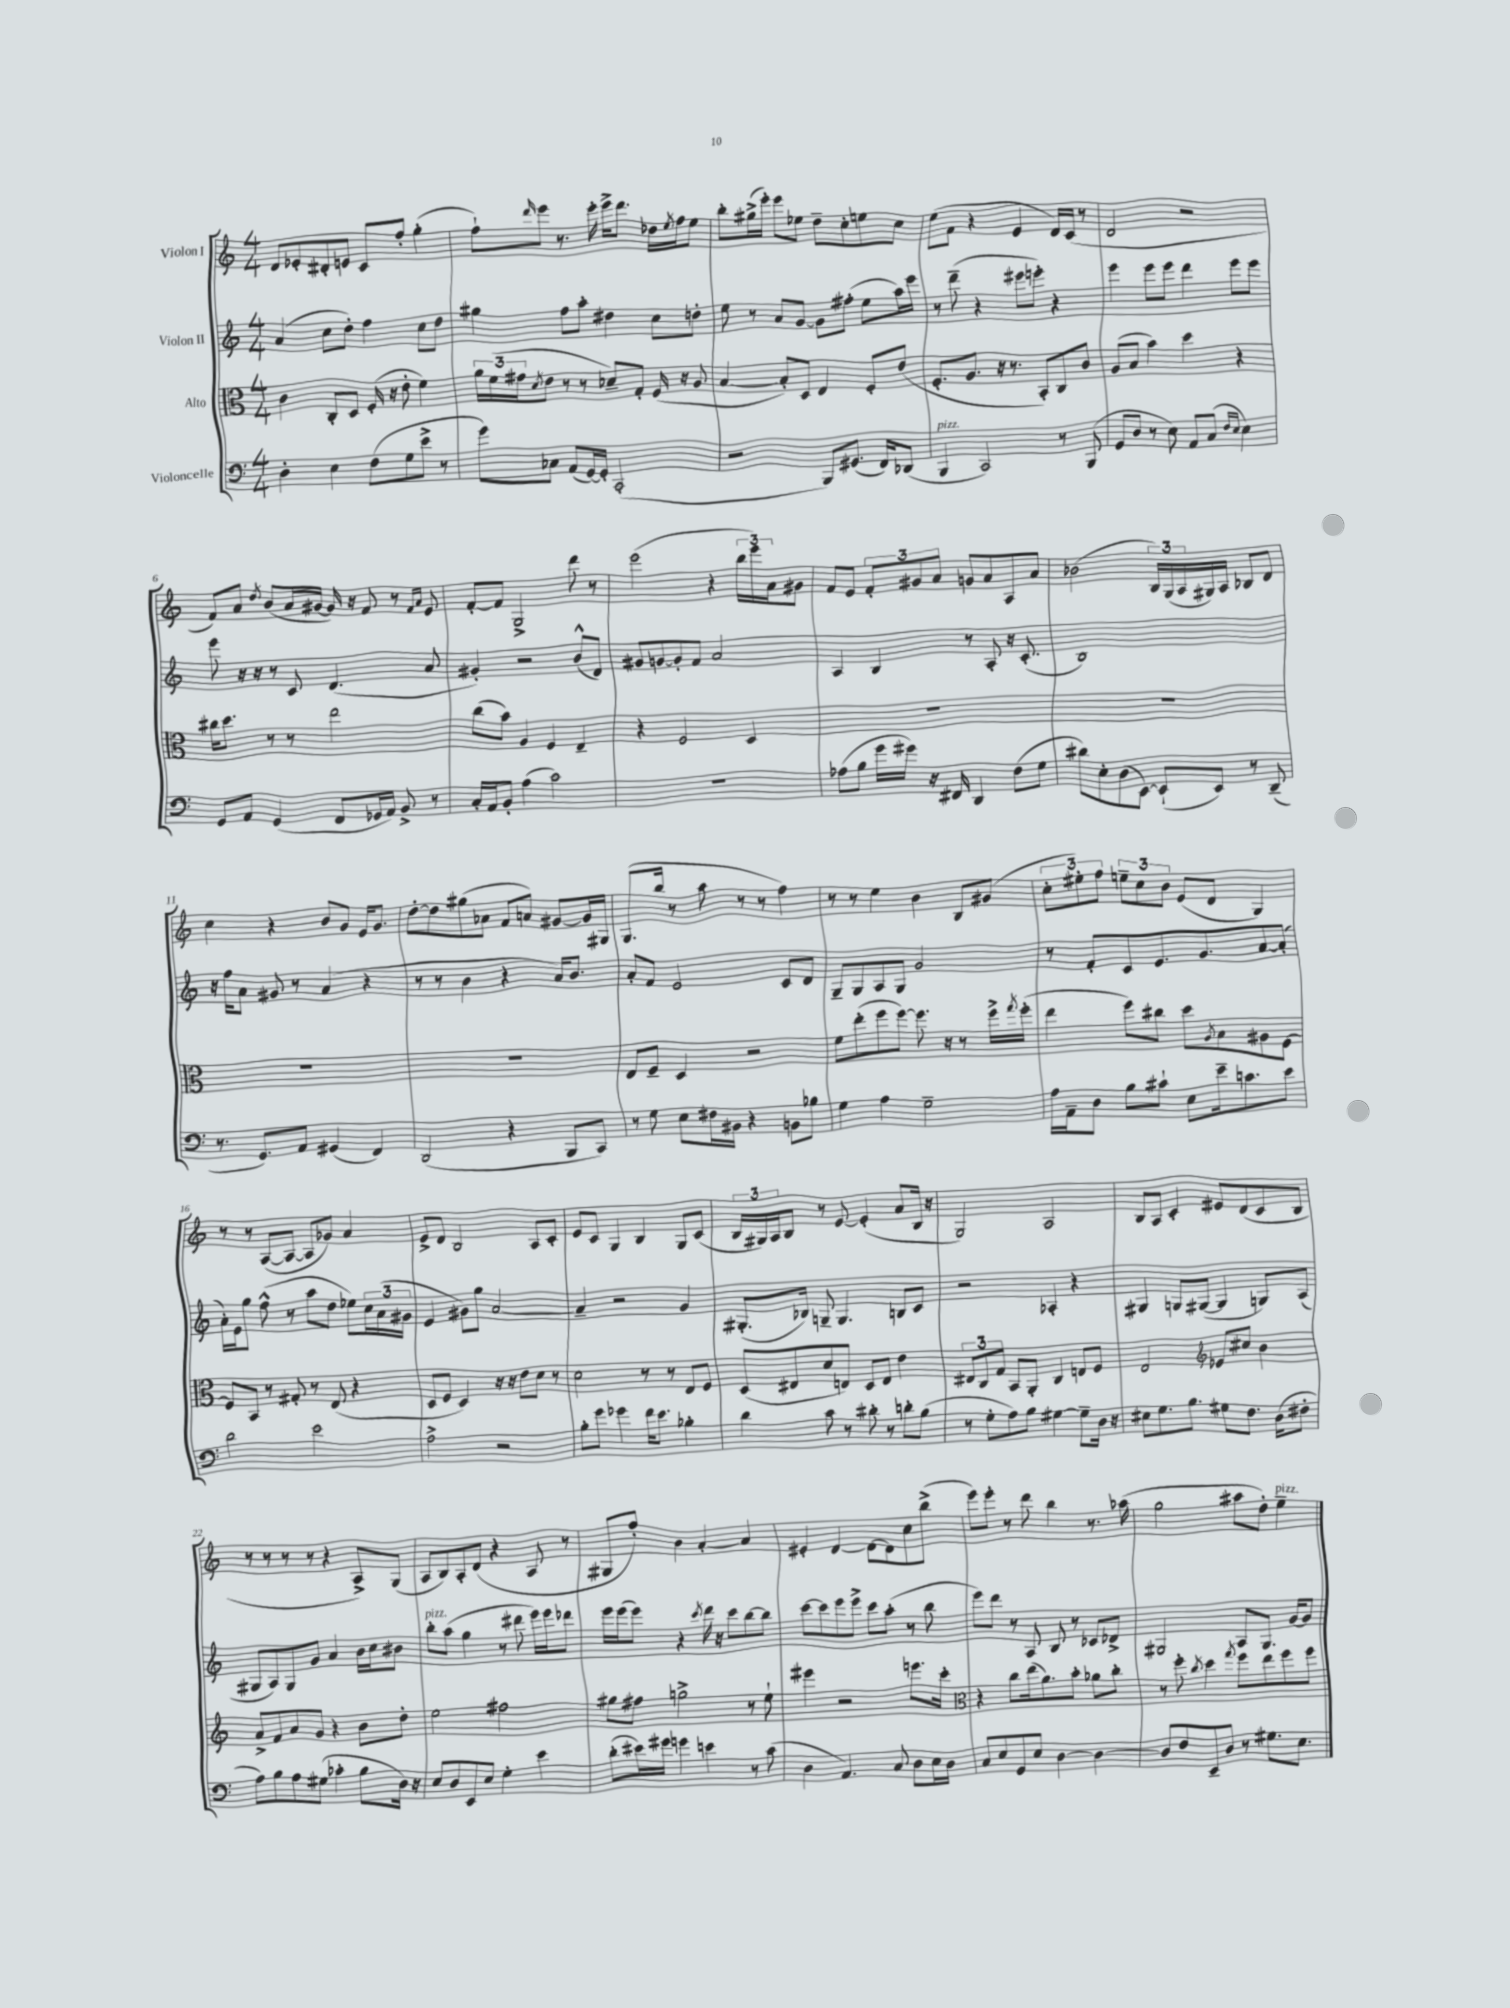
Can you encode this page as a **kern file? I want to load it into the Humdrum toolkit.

**kern	**kern	**kern	**kern
*part4	*part3	*part2	*part1
*staff4	*staff3	*staff2	*staff1
*I"Violoncelle	*I"Alto	*I"Violon II	*I"Violon I
*clefF4	*clefC3	*clefG2	*clefG2
*k[]	*k[]	*k[]	*k[]
*M4/4	*M4/4	*M4/4	*M4/4
=1	=1	=1	=1
4D'\	4c\	(4a/	8d/L
.	.	.	8e-X'/
4E\	8C'/L	8cc\L	8d#X'/
.	8D/J	8dd'\J)	8en/J
(8F\L	(16F'/	4ff\	8c/L
.	16r	.	.
8G\	8e'\	.	8ff'/J
8e^\J	4f\)	8cc\L	(4gg'\
8r	.	8dd\J	.
=2	=2	=2	=2
8g\L)	24a\LL	4gg#X\	8ff`\L)
.	(24f\	.	.
.	24g#X\J	.	.
.	8qd/	.	16qqddd/
8C-X\J	8e\J	.	8eee\J
(8AA/L	8r	8ff\L	8.r
[16GG/L)	8r	8aa'\J	.
16GG'/JJ]	.	.	16eee'\
(2CC'/	8d-X~/L)	4dd#X\	16eee^\KL
.	.	.	8.ddd\J
.	8G'/J	.	.
.	(16F/	8cc\L	16dd-X\LL
.	.	.	8qee/
.	16r	.	16ff\J
.	8A/	8ddn'\J	8ee\J
=3	=3	=3	=3
2r	[4B/	8ee\	8bb'\L
.	.	8r	(16gg#X^\L
.	.	.	16eee'\JJ)
.	8B'/L])	8a/L	8eee\L
.	8D/J	[8g/J	8ee-X\J
8BBB/L)	4E/	8g\L]	8dd~\L
(8.GG#X/J	.	(8ff#X'\J	8cc'\
.	8F'/L	8ee\L	8een\
16FF/KL)	.	.	.
(8DD-X/J	(8e/J	16aa\L)	8cc\J
.	.	16eee\JJ	.
=4	=4	=4	=4
!LO:TX:a:i:t=pizz.	!	!	!
4BBB/	8.F'/L	8r	(8ee\L
.	.	(8ddd~\	8f\J
.	8.A/J	.	.
2CC/)	.	4r	4r
.	16r	.	.
.	8.r	.	.
.	.	8eee#X\L	4e/
.	8BB'/L)	8eeen'\J)	.
8r	8C/	4r	16d/LL)
.	.	.	(16c/JJ
(8BBB/	8c/J	.	8r
=5	=5	=5	=5
8GG/L	(8A/L	4eee\	2d/
8D/J	8B/J	.	.
8r	4b\)	8eee\L	.
8E\)	.	8eee\J	.
8AA/L	4dd\	4ddd\	2r
(8C/J	.	.	.
16qqF/LL	.	.	.
16qqE/JJ	.	.	.
4E\)	4r	8eee\L	.
.	.	8eee\J	.
!!LO:LB:g=z
=6	=6	=6	=6
8GG/L	16cc#X\KL	8eee\	8f/L)
.	8.dd\J	.	.
8AA/J	.	16r	8a/J
.	.	16r	.
.	.	.	8qdd/
(4GG/	8r	8r	(8b/L
.	8r	8c/	16a/L
.	.	.	[16g#X/JJ
8FF/L	2ee\	(4.d/	16g#/])
.	.	.	16r
16GG-X/L	.	.	8f/
16AA/JJ)	.	.	.
8BB^/	.	.	8r
.	.	.	16qqf/LL
.	.	.	16qqa/JJ
8r	.	8a/	8e/
=7	=7	=7	=7
16C'/LL	(8cc\L	4g#X'/)	[8f'/L
16AA/J	.	.	.
8BB'/J	8b\J)	.	8f/J]
(4A\	4A/	2r	2G^/
2c\)	4F/	.	.
.	4E~/	(8b^^/L	8ddd\
.	.	8d/J)	8r
=8	=8	=8	=8
1r	4r	8g#X/L	(2eee\
.	.	[8gn/	.
.	2F/	8g'/]	.
.	.	8f/J	.
.	.	2a/	4r
.	4D/	.	24bb\LL
.	.	.	24eee\)
.	.	.	24a\J
.	.	.	8g#X\J
=9	=9	=9	=9
(8A-X\L	1r	4A/	8f/L
8B\J	.	.	8e/J
16g\LL	.	4B/	12f'/L
16g#X\JJ)	.	.	.
.	.	.	12g#X/
16r	.	.	.
.	.	.	12a/J
16FF#X/	.	.	.
4DD/	.	8r	8gn/L
.	.	8A'/	8a/
(8F\L	.	16r	8A/
.	.	(8.c'/	.
8G\J	.	.	8a/J
=10	=10	=10	=10
8d#X\L)	1r	1B)	(2b-X\
8E'\	.	.	.
(8D\	.	.	.
[8EE\J)	.	.	.
(8EE`/L]	.	.	24B/LL)
.	.	.	(24G/
.	.	.	24A/
8EE/J)	.	.	16G#X/)
.	.	.	16A/JJ
8r	.	.	8B-X/L
(8DD~/	.	.	8d/J
!!LO:LB:g=z
=11	=11	=11	=11
8.r	1r	16r	4cc\
.	.	16ff\KL	.
.	.	8a\J	.
8.GG/L)	.	.	.
.	.	8g#X/	4r
8AA/J	.	8r	.
(4GG#X/	.	(4a/	8b/L
.	.	.	8g/J
4FF/)	.	4r	16e/KL
.	.	.	8.g/J
=12	=12	=12	=12
(2DD/	1r	8r	[8dd'\L
.	.	8r	8dd\]
.	.	4b\	(8gg#X\
.	.	.	8a-X\J
4r	.	4r	8f/L
.	.	.	8an/J)
8BBB/L	.	16a/KL)	[8g#X/L
.	.	8.b/J	.
8CC/J)	.	.	16g#/L]
.	.	.	16G#X/JJ
=13	=13	=13	=13
8r	8E/L	8a'/L	(8.G/L
8G\	8F~/J	8f/J	.
.	.	.	16bb/Jk
8E\L	4D/	2e/	8r
16F#X\L	.	.	8aa\
16BB#X\JJ	.	.	.
4r	2r	.	8r
.	.	.	8r
8BBn\L	.	8c/L	4ff\)
8B-X\J	.	8d/J	.
=14	=14	=14	=14
4G\	8f\L	8G~/L	8r
.	(8ee'\	8G/	8r
4A\	8ff\	8A/	4ee\
.	[8ff\J)	8G/J	.
2G~\	8.ff\]	2g/	4b\
.	16r	.	.
.	8r	.	8B/L
.	16ff^\LL	.	(8g#X/J
.	8qgg/	.	.
.	(16ff'\JJ	.	.
=15	=15	=15	=15
16A\LL	4ee\	8r	12cc'\L
16AA~\J	.	.	.
.	.	.	12ee#X'\)
8D\J	.	8f'/L	.
.	.	.	12ff\J
8B\L	8ff\L)	8c/	12een~\L
.	.	.	12cc\
8c#X`\J	8cc#X\J	8.e/	.
.	.	.	12b\J
8E\L	8dd\L	.	(8e/L
.	.	8.g/	.
.	8qA/	.	.
16e~\k	8B\	.	8d/J
8.cn\	.	.	.
.	8A#X\	[8a/	4G/)
8e\J	[8F\J	(8a'/J]	.
!!LO:LB:g=z
=16	=16	=16	=16
2d\	8F/L]	16a'\LL)	8r
.	.	16e\J	.
.	8BB/J	8gg\J	8r
.	8r	(8ff^^\	([8A/L
.	8G#X'/	8r	8A/J_
2e\	8r	8aa\L	8A/L]
.	(8E/	8dd\J	8g-X/J)
.	4r	8ee-X\L)	4a/
.	.	24cc\L	.
.	.	(24a\	.
.	.	24g#X\JJ	.
=17	=17	=17	=17
2A^\	8D/L	4e/	8e^/L
.	8F/J	.	8d/J
.	4D/)	8g#X\L)	2B/
.	.	8gg\J	.
2r	16r	[2a/	.
.	16r	.	.
.	8e\L	.	.
.	8d\J	.	8A/L
.	8r	.	8c'/J
=18	=18	=18	=18
8B'\L	2d\	4a~/]	8e/L
8g\J	.	.	8c/J
4g-X\	.	2r	4G/
16f\KL	8r	.	4B/
8.e\J	.	.	.
.	8r	.	.
4B-X'\	8E/L	4g/	8G/L
.	8F/J	.	(8c/J
=19	=19	=19	=19
4d\	(8D/L	(8.G#X'/L	24B/LL
.	.	.	24G#X/)
.	.	.	24A/J
.	8E#X/	.	8B/J
.	.	16B-X/Jk)	.
8c\	8d/	8Gn~/	8r
8r	8En/J)	4.G/	[8e/
8d#X'\	8D/L	.	(4e'/]
8r	8E/J	.	.
8dn'\L	4e\	8Bn/L	8a/L
(8B\J	.	8c/J	16B/Jk
.	.	.	16r
=20	=20	=20	=20
8r	12E#X/L	2r	2G/)
.	12C/	.	.
8G'\L	.	.	.
.	12G/J	.	.
8A\)	8BB/L	.	.
8B\J	8AA'/J	.	.
[4G#X\	4C/	4A-X'/	2A/
8G#~\L]	8En/L	4r	.
16D\Jk	8F/J	.	.
16r	.	.	.
=21	=21	=21	=21
8E#X\L	2E/	4G#X/	8B/L
8.G\	.	.	8A/J
.	.	8Gn/L	4c'/
8.B\J	.	.	.
.	.	([8G#X/J	.
*	*clefG2	*	*
8G#X\L	8e-X/L	4G#/]	8e#X/L
8.F\J	8cc#X/J	.	(8d/
.	4b\	8Gn/L)	8c/
(16D\KL	.	.	.
8F#X'\J	.	(8A/J	8B/J
!!LO:LB:g=z
=22	=22	=22	=22
8A\L)	8a^/L	8G#X/L	8r
8B\	8f/	8A/)	8r
8A\	8a/	8G#/	8r
(8G#X\J	8g/J	8g/J	8r
4c-X'\	4r	4a/	4r
8B\L	8b\L	16b\LL	8A^/L)
.	.	16cc\J	.
16D\Jk)	8dd'\J	8b#X\J	(8G/J
16r	.	.	.
=23	=23	=23	=23
!	!	!LO:TX:a:i:t=pizz.	!
8E/L	2ee\	8bb'\L	8A/L
8D/	.	(8aa\J	8B/)
8EE/	.	4gg\	8A'/
8E/J	.	.	(8d/J
4G'\	2ff#X\	8r	4r
.	.	8ddd#X\	.
4e\	.	16eee\LL)	8A/
.	.	16eee\J	.
.	.	8ddd-X\J	8r
=24	=24	=24	=24
(8d'\L	8gg#X\L	16eee\LL	8G#X/L
.	.	(16eee\J	.
16e#X\L)	8ff#X\J	8eee\J)	8ff'/J)
16g#X\JJ	.	.	.
4gn\	2ggn^\	4r	4b\
.	.	8qccc/	.
4en\	.	16ddd\	[4a'/
.	.	16r	.
.	.	8ccc\L	.
8r	8r	[8bb\	4a/]
(8c\	8ee`\	8bb\J]	.
=25	=25	=25	=25
4D\	4eee#X\	[8ccc\L	4e#X'/
.	.	8ccc\]	.
4.AA/)	2r	8eee\	[4d/
.	.	8eee^\J	.
.	.	8ccc\L	8d\L_
8C/	.	(8aa'\J	8d\]
8D\L	8.eeen\L	8r	8cc\
16E\L	.	8bb\	(8bb^\J
16D\JJ	16ccc'\Jk	.	.
=26	=26	=26	=26
*	*clefC3	*	*
8C/L	4r	8eee\L)	8eee\L)
8E/	.	8ddd\J	8eee'\J
8GG/	8cc\L	8r	8r
8E/J	(16ee\k	8A/	8ddd\
.	8.a\)	.	.
[4D\	.	8B/	4bb\
.	8b'\J	8r	.
4D\_	8a-X\L	8c-X/L	8.r
.	8cc'\J	8d-X^/J	.
.	.	.	(16aa-X\
=27	=27	=27	=27
8D/L]	8r	2G#X/	2gg\
8F/	8ff'\	.	.
.	8qcc/	.	.
8EE~/	4dd\	.	.
8D/J	.	.	.
.	8qgg/	.	.
8r	8ff\L	8A/L	8aa#X\L
8.G#X\L	8ee\	8.G#/J	8dd'\J)
!	!	!	!LO:TX:a:i:t=pizz.
.	8ff\	.	4ee~\
8.E\J	.	[16g/KL	.
.	8ff\J	8g/J]	.
==	==	==	==
*-	*-	*-	*-
